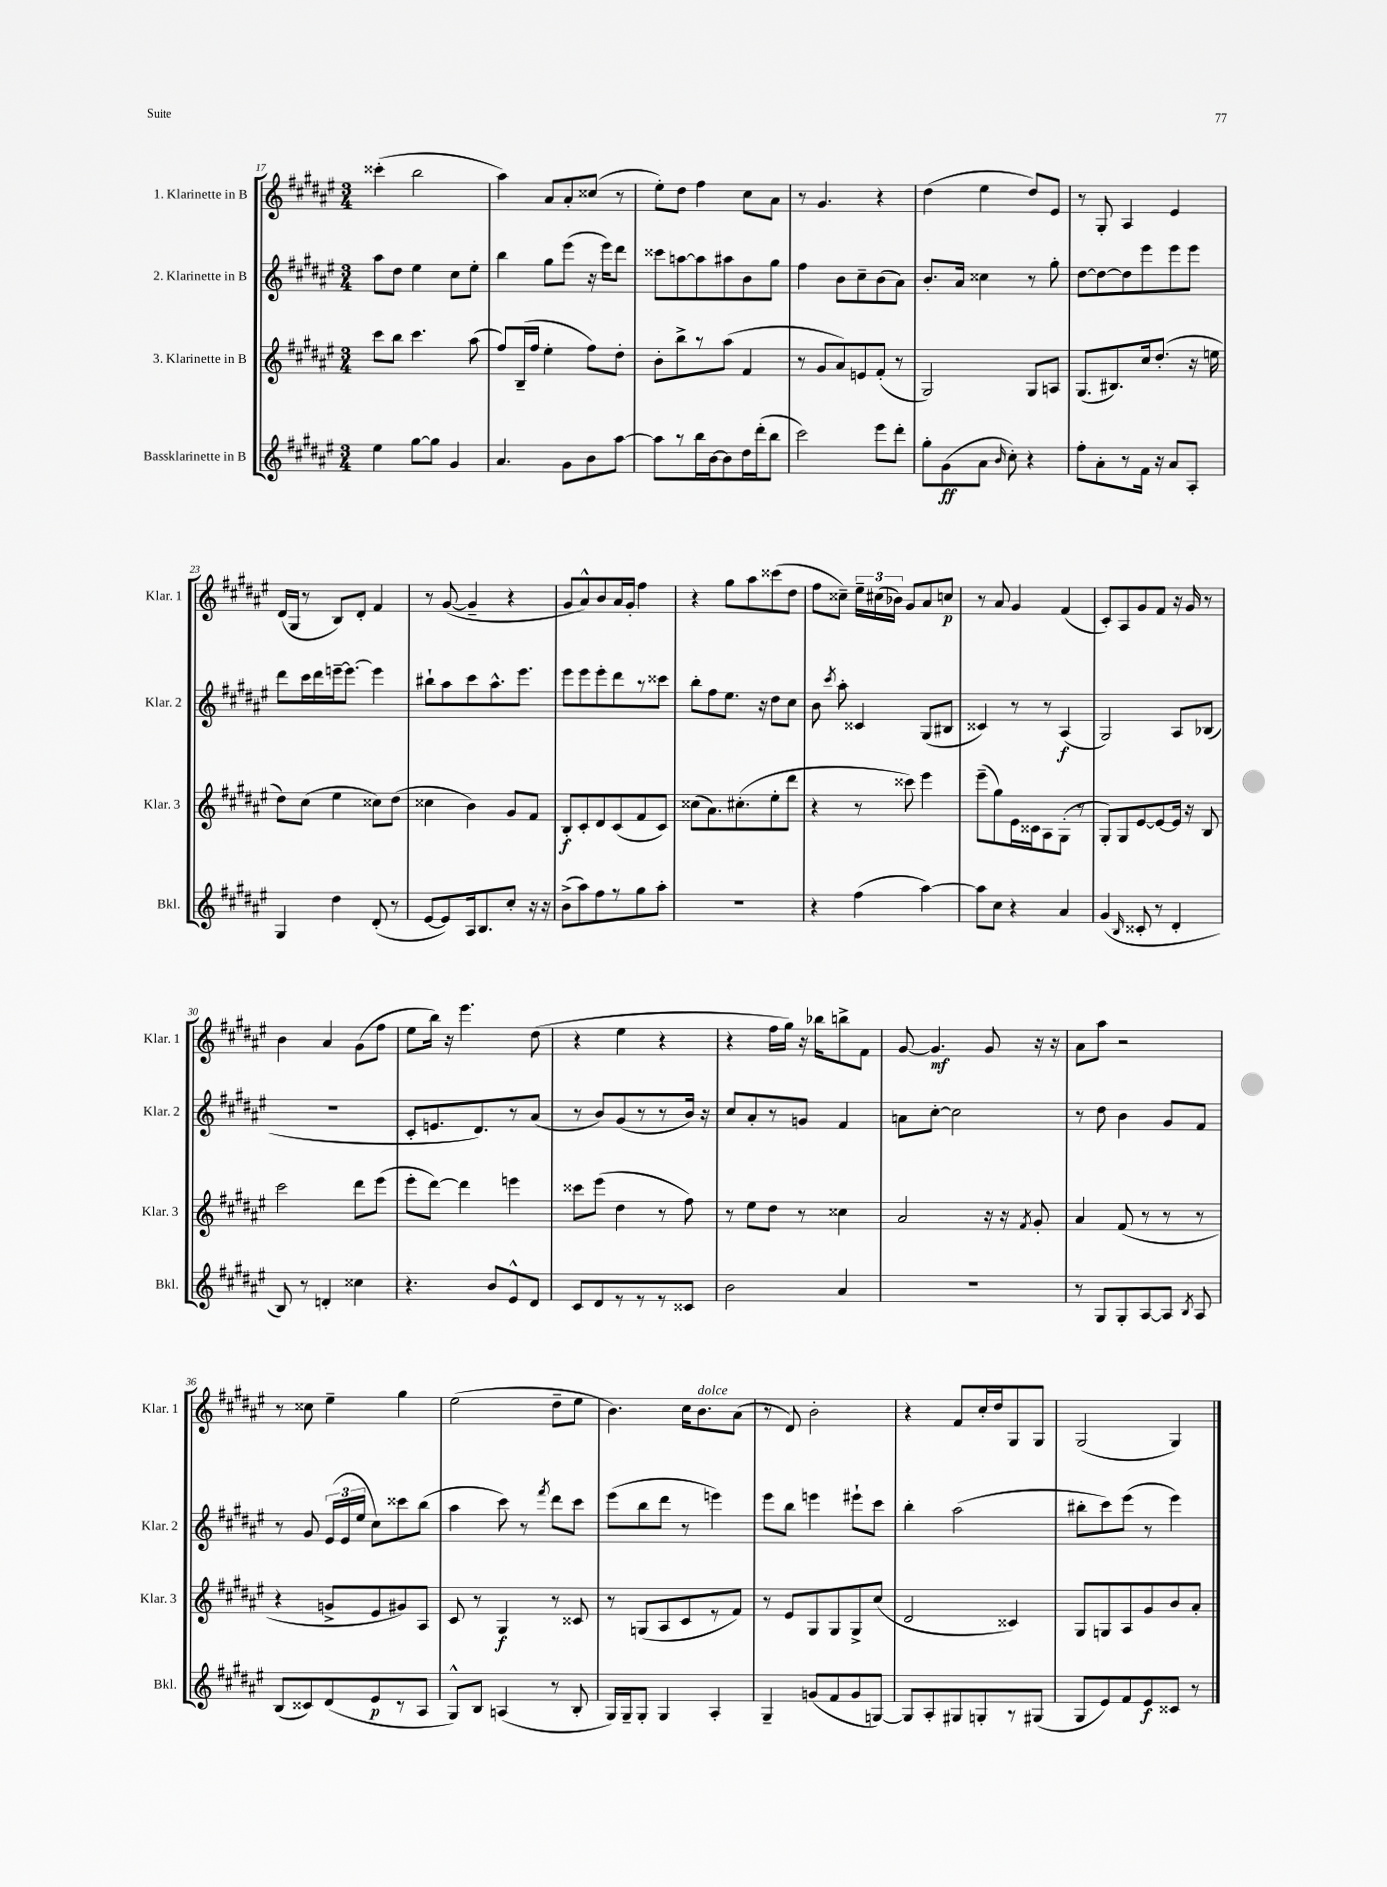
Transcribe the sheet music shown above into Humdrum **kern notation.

**kern	**kern	**kern	**kern
*staff4	*staff3	*staff2	*staff1
*clefG2	*clefG2	*clefG2	*clefG2
*k[f#c#g#d#a#e#]	*k[f#c#g#d#a#e#]	*k[f#c#g#d#a#e#]	*k[f#c#g#d#a#e#]
*M3/4	*M3/4	*M3/4	*M3/4
4ee#	8ccc#	8aa#	(4ccc##'
.	8bb	8dd#	.
[8gg#	4.ccc#	4ee#	2bb
8gg#]	.	.	.
4g#	.	8cc#	.
.	(8aa#	8ee#'	.
=	=	=	=
4.a#	8ff#)	4bb	4aa#)
.	(16B~	.	.
.	16ff#	.	.
.	4ee#'	8gg#	8a#
8g#	.	(8eee#	8a#'
8b	8ff#)	16r	(8cc##
.	.	16eee#)	.
[8aa#	8dd#'	8ddd#	8r
=	=	=	=
8aa#]	8b'	8ccc##	8ee#')
8r	8bb^	[8aa	8dd#
16bb	8r	8aa]	4ff#
[16b	.	.	.
8b]	(8aa#	8aa#	.
16dd#	4f#	8b	8cc#
(16ddd#'	.	.	.
8bb	.	8gg#	8a#
=	=	=	=
2ccc#)	8r	4ff#	8r
.	8g#	.	4.g#
.	8a#)	8b	.
.	8e	8cc#~	.
8eee#	(8f#'	(8b	4r
8ddd#'	8r	8a#)	.
=	=	=	=
8gg#'	2G#)	8.b'	(4dd#
(8g#	.	.	.
.	.	16a#	.
8a#	.	4cc##	4ee#
16qqb	.	.	.
8cc#')	.	.	.
4r	8G#	8r	8dd#)
.	8A	8gg#'	8e#
=	=	=	=
8ff#'	(8.G#	[8dd#	8r
8a#'	.	8dd#_	8G#'
.	8.B#)	.	.
8r	.	8dd#]	4A#
16f#	16cc#	8eee#	.
16r	(8.dd#'	.	.
8a#	.	8eee#	4e#
8A#'	16r	8eee#	.
.	16ee	.	.
=	=	=	=
4G#	8dd#)	8ddd#	(16d#
.	.	.	16G#
.	(8cc#	16ccc#	8r
.	.	16ddd#	.
4dd#	4ee#	[16eee~	8B)
.	.	8.eee_	.
.	.	.	8d#'
(8d#'	8cc##)	4eee]	4f#
8r	(8dd#	.	.
=	=	=	=
[8e#	4cc##	8bb#`	8r
8e#])	.	8aa#	([8g#
16A#	4b)	8ccc#	4g#~]
8.B	.	.	.
.	.	8.aa#^^	.
8cc#'	8g#	.	4r
.	.	8.eee#	.
16r	8f#	.	.
16r	.	.	.
=	=	=	=
(8b^	8B'	8eee#	8g#
8aa#)	8c#'	8eee#	8a#^^)
8ff#	8d#	8eee#'	8b
8r	(8c#	8ddd#	16a#
.	.	.	16g#'
8gg#	8f#	8r	4ff#
8aa#'	8c#)	8ccc##	.
=	=	=	=
2.r	(8cc##	8bb'	4r
.	8.a#)	8ff#	.
.	.	8.ee#	8gg#
.	(8.cc#'	.	.
.	.	.	8aa#
.	.	16r	.
.	8ee#'	8dd#	(8ccc##
.	8ddd#	8cc#	8dd#
=	=	=	=
4r	4r	8b	8ff#
.	.	8qccc#	.
.	.	8aa#'	8cc##~)
(4ff#	8r	4c##	24ee#~
.	.	.	(24cc#
.	.	.	24b-)
.	8ccc##)	.	8g#
[4aa#)	4eee#	(8G#	8a#
.	.	8B#	8cc
=	=	=	=
8aa#]	(8eee#~	4c##)	8r
8cc#	8gg#)	.	8a#
4r	16e#	8r	4g#
.	16c##	.	.
.	8A#	8r	.
4a#	(8G#'	(4A#	(4f#
.	8r	.	.
=	=	=	=
(4g#	8G#')	2G#)	8c#')
.	8G#	.	8A#
16qqB	.	.	.
8c##'	[8e#	.	8g#
8r	8e#_	.	8f#
4d#'	16e#]	8A#	16r
.	16r	.	16g#
.	8B	(8B-	8r
=	=	=	=
8B)	2ccc#	2.r	4b
8r	.	.	.
4d'	.	.	4a#
4cc##	8ddd#	.	(8g#
.	(8eee#	.	8ff#
=	=	=	=
4.r	8eee#'	8c#'	8ee#
.	[8ddd#)	8.e	16bb)
.	.	.	16r
.	4ddd#]	.	4.eee#
.	.	8.d#)	.
8b	.	.	.
8e#^^	4eee	8r	.
8d#	.	(8a#	(8dd#
=	=	=	=
8c#	8ccc##	8r	4r
8d#	(8eee#	8b)	.
8r	4dd#	(8g#	4ee#
8r	.	8r	.
8r	8r	8r	4r
8c##	8ff#)	16b)	.
.	.	16r	.
=	=	=	=
2b	8r	8cc#	4r
.	8ee#	8a#'	.
.	8dd#	8r	16ff#
.	.	.	16gg#)
.	8r	8g	16r
.	.	.	16bb-
4a#	4cc##	4f#	8bb^
.	.	.	8f#
=	=	=	=
2.r	2a#	8a	[8g#
.	.	[8cc#'	4.g#]
.	.	2cc#]	.
.	16r	.	8g#
.	16r	.	.
.	8qf#	.	.
.	8g#'	.	16r
.	.	.	16r
=	=	=	=
8r	4a#	8r	8a#
8G#	.	8dd#	8aa#
8G#'	(8f#	4b	2r
[8A#	8r	.	.
8A#]	8r	8g#	.
8qB	.	.	.
8A#	8r	8f#	.
=	=	=	=
(8B	4r	8r	8r
8c##)	.	8g#	8cc##
(8d#	8g^	(24e#	4ee#~
.	.	24e#	.
.	.	24ee#	.
8e#	8e#	8cc#)	.
8r	8g#)	8ccc##	4gg#
8A#	8A#	(8bb	.
=	=	=	=
8G#^^)	8c#	4aa#	(2ee#
8B	8r	.	.
(4A	4G#	8ccc#)	.
.	.	8r	.
.	.	8qfff#	.
8r	8r	8ddd#	8dd#~
8B'	8c##	8ccc#	8ee#
=	=	=	=
16G#)	8r	(8eee#	4.b)
16G#~	.	.	.
8G#'	(8G	8bb	.
4G#	8A#	8ddd#	.
.	8c#	8r	16cc#
.	.	.	8.b
4A#'	8r	4eee)	.
.	8f#)	.	(8a#
=	=	=	=
4G#~	8r	8eee#	8r
.	8e#	8bb	8d#)
(8g	8G#	4eee	2b'
8f#	8G#	.	.
8g	8G#^	8eee#`	.
[8G)	(8cc#	8ccc#	.
=	=	=	=
8G]	2d#	4bb'	4r
8A#'	.	.	.
8G#	.	(2aa#	8f#
8G'	.	.	16cc#'
.	.	.	16dd#
8r	4c##)	.	8G#
(8G#	.	.	8G#
=	=	=	=
8G#	8G#	8bb#'	(2G#
8e#)	8G	8ccc#)	.
8f#	8A#	(8eee#	.
8e#	8g#	8r	.
8c##	8b	4eee#)	4G#)
8r	8a#'	.	.
==	==	==	==
*-	*-	*-	*-
